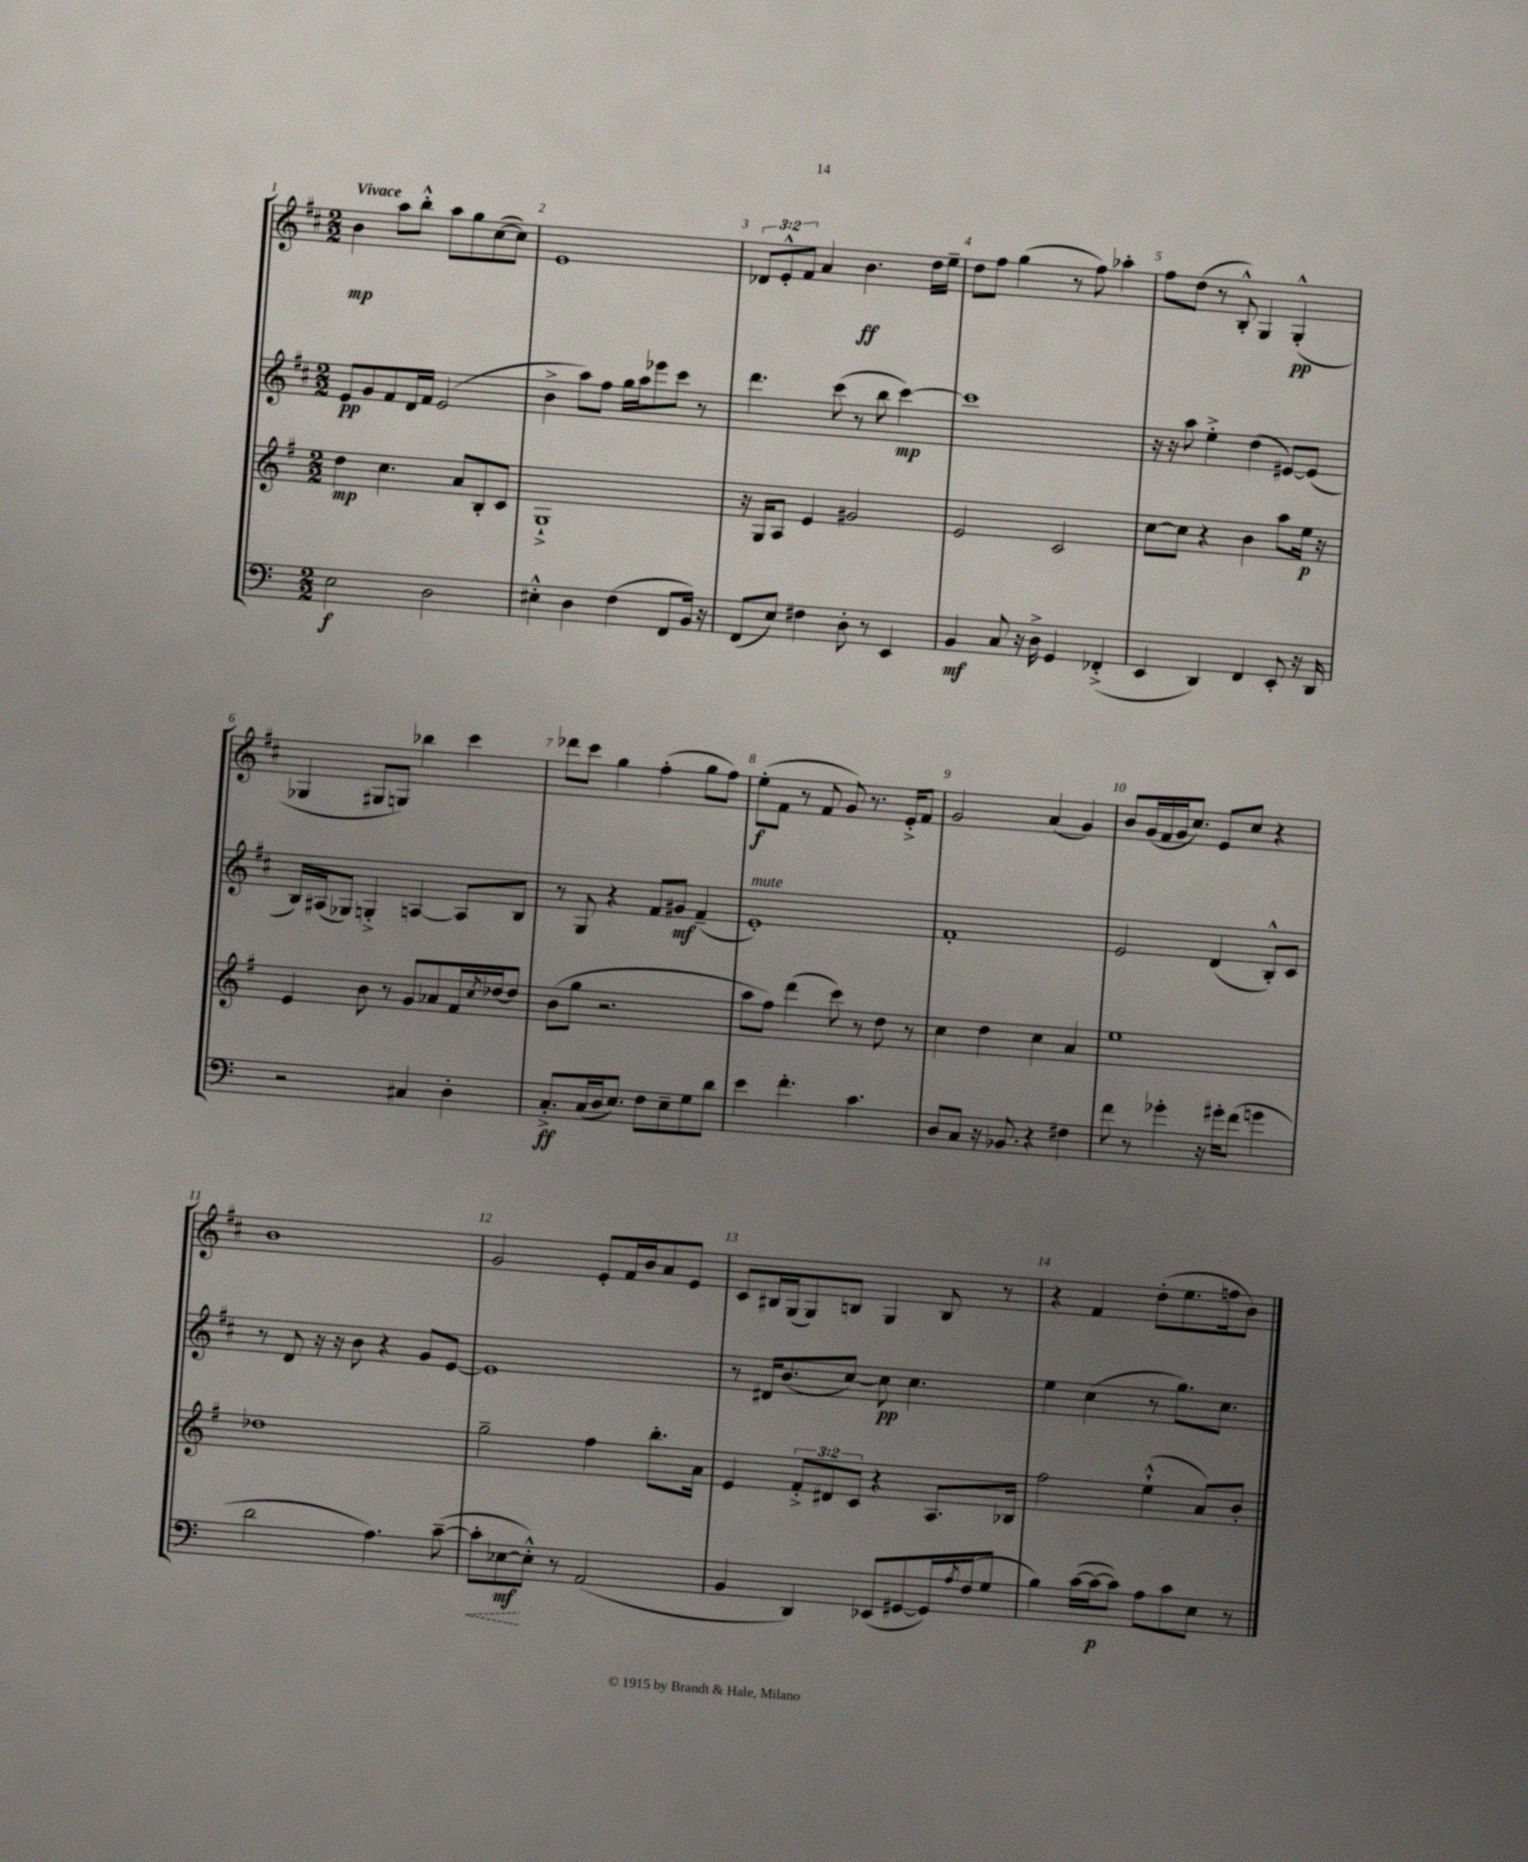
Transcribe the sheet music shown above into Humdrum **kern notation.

**kern	**kern	**kern	**kern
*staff4	*staff3	*staff2	*staff1
*clefF4	*clefG2	*clefG2	*clefG2
*k[]	*k[f#]	*k[f#c#]	*k[f#c#]
*M2/2	*M2/2	*M2/2	*M2/2
2E	4dd	8e	4b
.	.	8g	.
.	4.cc	8f#	8aa
.	.	16d	8bb'^^
.	.	16f#	.
2D	.	(2e	8aa
.	8a	.	8gg
.	8B'	.	([8cc#
.	8c	.	8cc#])
=	=	=	=
4E#'^^	1G`^	4b^	1e
4D	.	8aa)	.
.	.	8ff#	.
(4F	.	16gg	.
.	.	16aa	.
.	.	8eee-	.
8FF	.	8ccc#	.
16BB)	.	8r	.
16r	.	.	.
=	=	=	=
(8FF	16r	4.ddd	12d-
.	16G	.	.
.	.	.	12e'^^
8E)	8A	.	.
.	.	.	12f#
4F#	4e	.	4a
.	.	(8ccc#	.
8D'	2g#	8r	4.b
8r	.	8bb	.
4EE	.	[4ccc#)	.
.	.	.	16dd
.	.	.	16ee~
=	=	=	=
4BB	2e	1ccc#]	8dd
.	.	.	8ff#
8C	.	.	(4gg
16r	.	.	.
16D^	.	.	.
4GG	2c	.	8r
.	.	.	8ff#)
(4FF-'^	.	.	4aa-'
=	=	=	=
4EE	[8cc	16r	8ff#
.	.	16r	.
.	8cc]	8aa	(8dd
4DD)	4r	4ee'^	8r
.	.	.	8B'^^)
4FF	4b	(4dd	4G
8EE'	8aa	[8e#)	(4G'^^
16r	16ee	(8e#]	.
16DD	16r	.	.
=	=	=	=
2r	4e	16B)	4G-
.	.	(16A#	.
.	.	8G-)	.
.	8b	4G'^	8G#
.	8r	.	8G)
4C#	8g	[4A	4bb-
.	8a-	.	.
4D'	16f#	8A]	4ccc#
.	8qcc	.	.
.	[16dd-	.	.
.	8dd-]	8B	.
=	=	=	=
8.C'^	(8b	8r	8ddd-
.	8gg	8G	8ccc#
(16C	.	.	.
16D	2.r	4r	4gg
8.E)	.	.	.
8F	.	8f#	(4ff#'
8E~	.	8g#	.
8G	.	(4f#~	8gg
8d	.	.	8ff#)
=	=	=	=
4e	8aa	1e')	(8ee'
.	8ff#)	.	8f#
4.f'	(4ddd	.	8r
.	.	.	8f#
.	8ccc)	.	8g)
4.c	8r	.	8.r
.	8dd	.	.
.	.	.	16e'^
.	8r	.	8f#
=	=	=	=
8D	4cc	1f#'	2g
8C	.	.	.
16r	4dd	.	.
8.BB-	.	.	.
4r	4cc	.	(4a
4F#	4a	.	4g)
=	=	=	=
8f	1ee	2e	8b
8r	.	.	(16g
.	.	.	16f#
4g-'	.	.	16g
.	.	.	8.cc#)
16r	.	(4d	8e
16g#'	.	.	.
(8f	.	.	8cc#
4g	.	8B'^^)	4r
.	.	8c#	.
=	=	=	=
2d	1dd-	8r	1b
.	.	8d	.
.	.	16r	.
.	.	16r	.
.	.	8b	.
4.A)	.	4r	.
.	.	8g	.
([8c~	.	[8e	.
=	=	=	=
8c']	2gg~	1e]	2g
[8E-	.	.	.
8E-'^^])	.	.	.
8r	.	.	.
(2AA	4ff#	.	8e'
.	.	.	16f#
.	.	.	16b
.	8.bb'	.	8a
.	.	.	8e
.	16a	.	.
=	=	=	=
4BB	4e	8r	8c#
.	.	16d#	16B#
.	.	(8.b	(16G
4DD)	12f#'^	.	8G)
.	12d#	.	.
.	.	[8cc#)	8B
.	12c	.	.
(8EE-	4r	8cc#]	4G
[8GG#	.	4.cc#	.
16GG#])	8.A	.	8B
8qA	.	.	.
(16F	.	.	.
8G	.	.	8r
.	16B-	.	.
=	=	=	=
4B)	2ff#	4ee	4r
([16c	.	(4cc#	4f#
16c_	.	.	.
8c])	.	.	.
8A	(4ee`^^	8r	(8dd'
8c	.	8.gg)	8.ee
8E	8a)	.	.
.	.	8.cc#	16ff
8r	8b'	.	8b)
==	==	==	==
*-	*-	*-	*-
